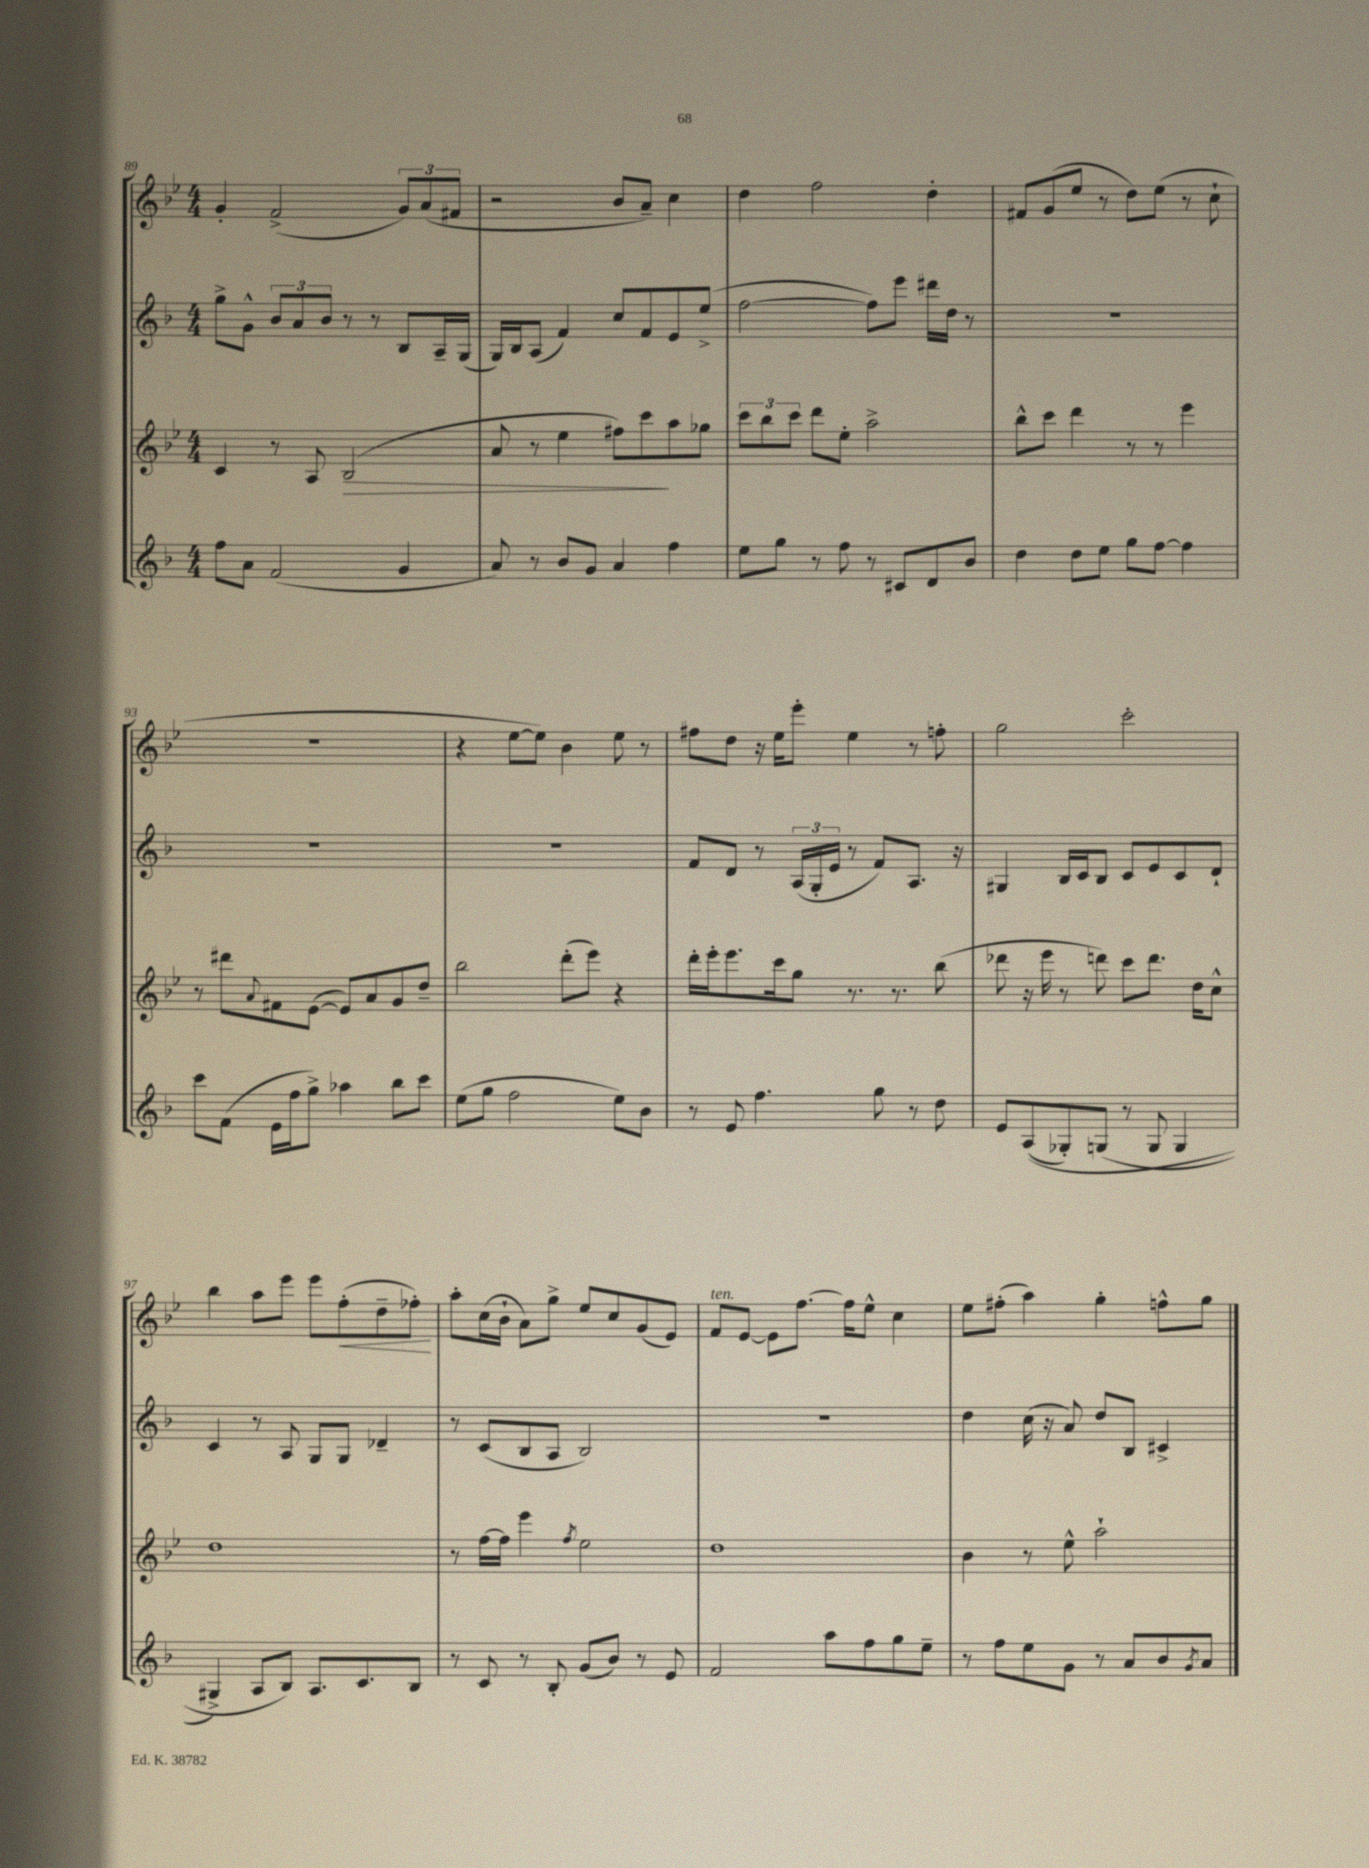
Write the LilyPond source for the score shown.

<<
\new StaffGroup <<
\new Staff = "s0" {
    \clef treble \key bes \major \numericTimeSignature \time 4/4
    g'4-. f'2->( \tuplet 3/2 { g'8) a'8( fis'8 } |
    r2 bes'8 a'8--) c''4 |
    d''4 f''2 d''4-. |
    fis'8 g'8( ees''8 r8 d''8) ees''8( r8 c''8-! |
    R1 |
    r4 ees''8~ ees''8) bes'4 ees''8 r8 |
    fis''8 d''8 r16 ees''16 ees'''8-. ees''4 r8 f''8-. |
    g''2 c'''2-. |
    bes''4 a''8 ees'''8 ees'''8 f''8-.\<( d''8-- fes''8-.\!) |
    a''8-. c''16( bes'16-! a'8) g''8-> ees''8 c''8 g'8( ees'8) |
    f'8^\markup { \italic "ten." } ees'8~ ees'8 f''8.~ f''16 ees''8-^ c''4 |
    ees''8 fis''8-.( a''4) g''4-. f''8-^ g''8 \bar "|." |
}
\new Staff = "s1" {
    \clef treble \key f \major \numericTimeSignature \time 4/4
    g''8-> g'8-^ \tuplet 3/2 { bes'8 a'8 bes'8 } r8 r8 bes8 a16-- g16( |
    g16) bes16 a8( f'4) c''8 f'8 e'8 e''8->( |
    f''2~ f''8) e'''8 dis'''16 d''16 r8 |
    R1 |
    R1 |
    R1 |
    f'8 d'8 r8 \tuplet 3/2 { a16( g16-. e'16 } r8 f'8) a8. r16 |
    gis4 bes16 c'16 bes8 c'8 e'8 c'8 d'8-! |
    c'4 r8 a8 g8 g8 des'4-- |
    r8 c'8( bes8 a8 bes2) |
    R1 |
    d''4 c''16( r16 a'8) d''8 bes8 cis'4-> \bar "|." |
}
\new Staff = "s2" {
    \clef treble \key bes \major \numericTimeSignature \time 4/4
    c'4 r8 a8 bes2\>( |
    a'8 r8 ees''4 fis''8) c'''8\! a''8 ges''8 |
    \tuplet 3/2 { c'''8 bes''8 c'''8 } d'''8 ees''8-. a''2-> |
    bes''8-^ c'''8 d'''4 r8 r8 ees'''4 |
    r8 dis'''8 \appoggiatura { a'8 } fis'8 ees'8~( ees'8) a'8 g'8 d''8-- |
    bes''2 d'''8-.( ees'''8) r4 |
    d'''16-. ees'''16-. ees'''8. c'''16 g''8 r8. r8. bes''8( |
    des'''8 r16 ees'''16 r8 d'''8) c'''8 d'''8. d''16 c''8-^ |
    d''1 |
    r8 f''16~ f''16 ees'''4 \acciaccatura { f''8 } ees''2 |
    d''1 |
    bes'4 r8 ees''8-^ a''2-! \bar "|." |
}
\new Staff = "s3" {
    \clef treble \key f \major \numericTimeSignature \time 4/4
    f''8 a'8 f'2( g'4 |
    a'8) r8 bes'8 g'8 a'4 f''4 |
    e''8 g''8 r8 f''8 r8 cis'8 d'8 bes'8 |
    d''4 d''8 e''8 g''8 f''8~ f''4 |
    c'''8 f'8( e'16 f''16 g''8->) aes''4 bes''8 c'''8 |
    e''8( g''8 f''2 e''8) bes'8 |
    r8 e'8 f''4. g''8 r8 d''8 |
    e'8 a8(\( ges8-.) g8( r8 g8 g4 |
    gis4->) a8 bes8\) a8. c'8. bes8 |
    r8 c'8 r8 bes8-. g'8( bes'8) r8 e'8 |
    f'2 a''8 f''8 g''8 e''8-- |
    r8 f''8 e''8 g'8 r8 a'8 bes'8 \acciaccatura { g'8 } a'8 \bar "|." |
}
>>
>>
\layout { \context { \Score currentBarNumber = #89 } }
